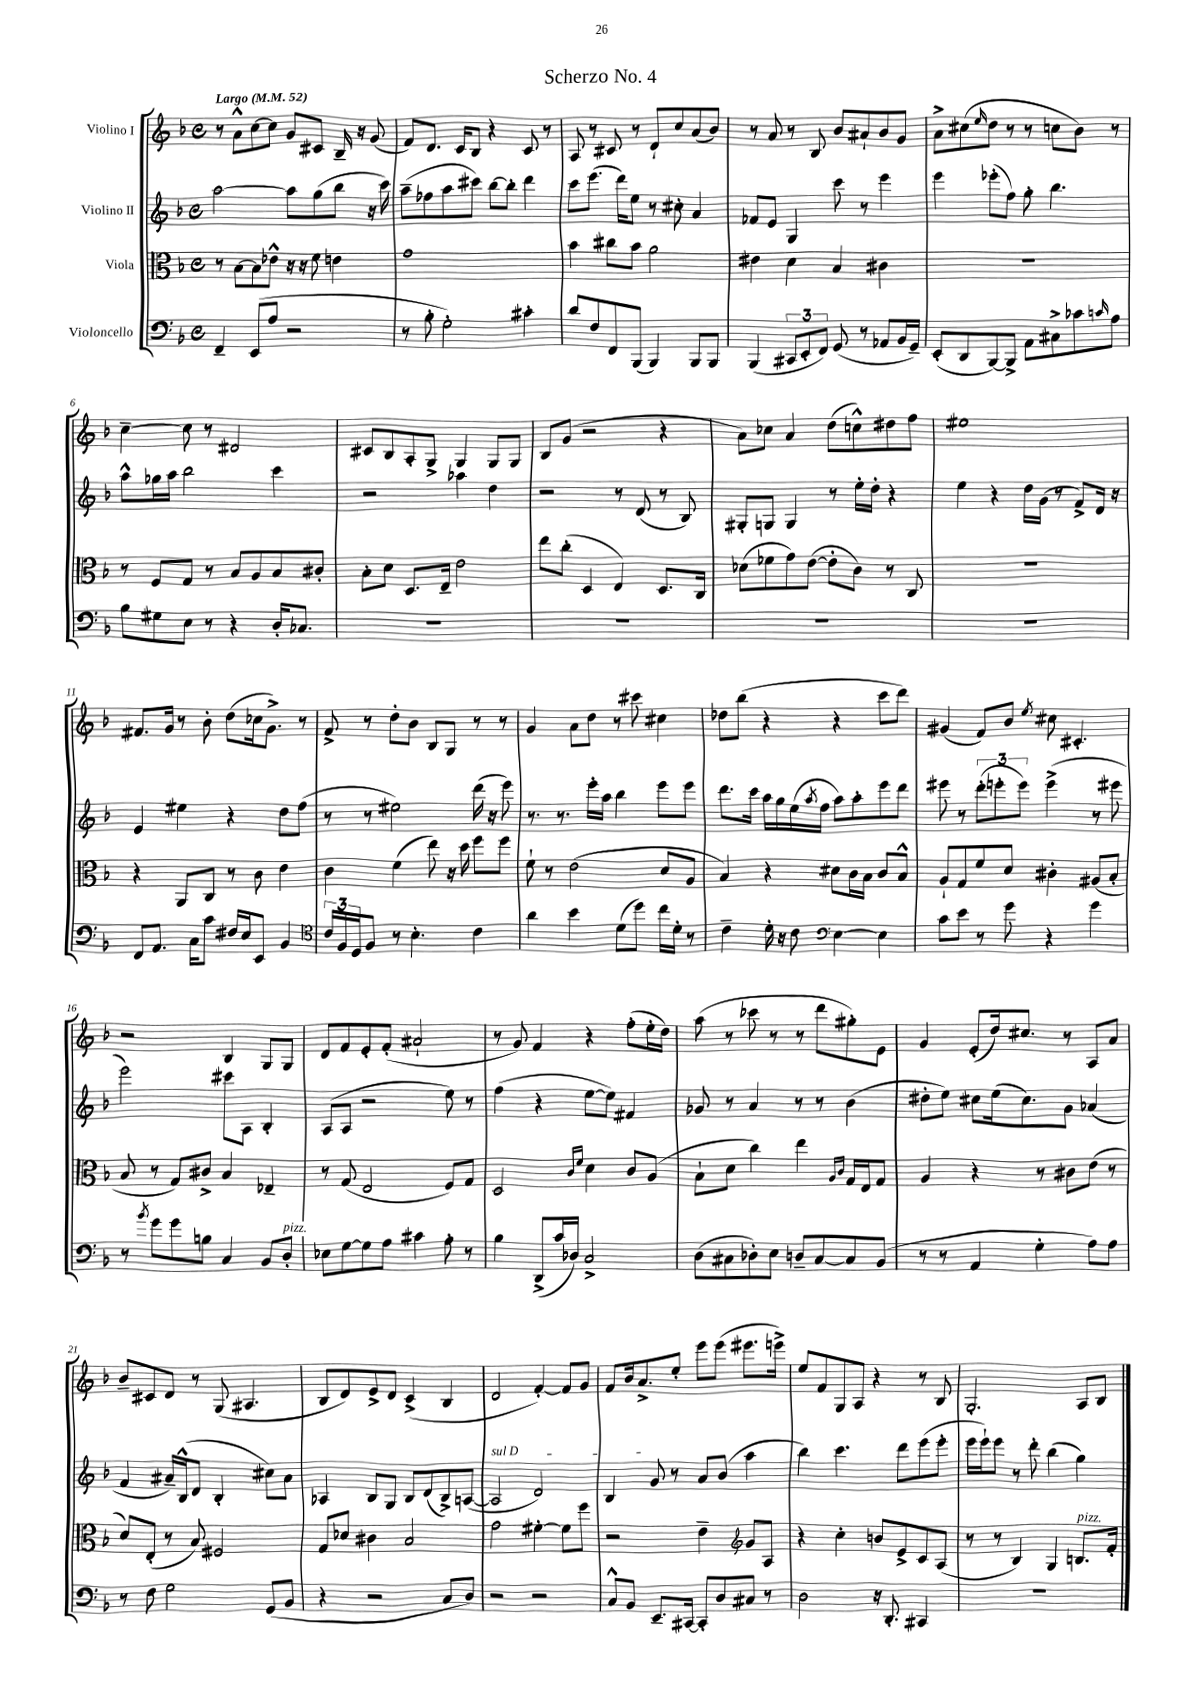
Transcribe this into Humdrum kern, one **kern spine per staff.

**kern	**kern	**kern	**kern
*staff4	*staff3	*staff2	*staff1
*clefF4	*clefC3	*clefG2	*clefG2
*k[b-]	*k[b-]	*k[b-]	*k[b-]
*M4/4	*M4/4	*M4/4	*M4/4
*met(c)	*met(c)	*met(c)	*met(c)
*MM52	*MM52	*MM52	*MM52
4FF~/	8r	[2aa\	8r
.	[8B-\L	.	8a^^\L
(8EE/L	8B-\]	.	[8cc\
8A/J	8e-^^\J	.	8cc\]J
2r	16r	8aa\]L	8g/L
.	16r	.	.
.	8f\	(8gg\	8c#/J
.	4e\	8bb-\J	16B-~/
.	.	.	16r
.	.	16r	(8g/
.	.	16ccc\)	.
=	=	=	=
8r	1g	(8aa~\L	8f/L)
8B-'\	.	8ff-\	8.d/J
2G'\)	.	8aa\	.
.	.	.	16c/LK
.	.	8ccc#\J)	8B-/J
.	.	[8bb-\L	4r
.	.	8bb-'\]J	.
4c#'\	.	4ddd\	8c/
.	.	.	8r
=	=	=	=
8d/L	4b-\	8ccc\L	8A/
8F/	.	(8.eee\J	8r
8FF/	8cc#\L	.	8c#/
.	.	16ddd\LK)	.
(8BBB-/J	8b-\J	8ee\J	8r
4BBB-/)	2a\	8r	8d`/L
.	.	8cc#'\	8cc/
8BBB-/L	.	4a/	(8a/
8BBB-/J	.	.	8b-/J)
=	=	=	=
(4BBB-/	4e#\	8f-/L	8r
.	.	8e/J	8a/
12CC#/L	4d\	4G/	8r
12EE'/	.	.	.
.	.	.	8B-/
12FF/J)	.	.	.
(8GG/	4B-/	8ccc\	8b-/L
8r	.	8r	8a#`/
8AA-/L	4c#\	4eee\	8b-/
16BB-/L	.	.	8g/J
16GG~/JJ)	.	.	.
=	=	=	=
(8EE'/L	1r	4eee\	8a^\L
8DD/	.	.	(8cc#\
.	.	.	16qqee/
[8BBB-/)	.	(8eee-'\L	8dd\J
8BBB-^/]J	.	8ff\J)	8r
8AA\L	.	8gg'\	8r
8C#^\	.	4.bb-\	8cc\L
8c-\	.	.	8b-\J)
16qqc/	.	.	.
8A\J	.	.	8r
=	=	=	=
8B-\L	8r	8aa^^\L	[4cc~\
8G#\	8F/L	16gg-\L	.
.	.	16aa\JJ	.
8E\J	8G/J	2bb-\	8cc\]
8r	8r	.	8r
4r	8B-/L	.	2d#/
.	8A/	.	.
16D'/LK	8B-/	4ccc\	.
8.C-/J	.	.	.
.	8c#'/J	.	.
=	=	=	=
1r	8B-'\L	2r	8c#/L
.	8d\J	.	8B-/
.	8.D/L	.	8A'/
.	.	.	8G^/J
.	16E~/Jk	.	.
.	2e\	4aa-\	4G/
.	.	4dd\	8G/L
.	.	.	8G/J
=	=	=	=
1r	8ee\L	2r	8B-/L
.	(8cc'\J	.	(8g/J
.	4D/	.	2r
.	4E/)	8r	.
.	.	(8d/	.
.	8.D/L	8r	4r
.	.	8B-/)	.
.	16C/Jk	.	.
=	=	=	=
1r	(8d-\L	8G#'/L	8a\L)
.	8f-\	8G/J	8cc-\J
.	8g\)	4G/	4a/
.	([8e\J	.	.
.	8e'\]L	8r	(8dd\L
.	8c\J)	16ee'\LL	8cc^^\)
.	.	16dd'\JJ	.
.	8r	4r	8dd#\
.	8C/	.	8ff\J
=	=	=	=
1r	1r	4ee\	1ee#
.	.	4r	.
.	.	16dd\LL	.
.	.	(16g\JJ	.
.	.	8r	.
.	.	8f^/L)	.
.	.	16d/Jk	.
.	.	16r	.
=	=	=	=
8FF/L	4r	4e/	8.f#/L
8.AA/J	.	.	.
.	.	.	16g/Jk
.	8AA/L	4ee#\	8r
16C\LK	.	.	.
8c\J	8C/J	.	8b-'\
16F#/LL	8r	4r	(8dd\L
16E/J	.	.	.
8EE/J	8c\	.	16cc-\k
.	.	.	8.g^\J)
4BB-/	4e\	8dd\L	.
.	.	(8ff\J	8r
=	=	=	=
*clefC4	*	*	*
24c/LL	4c\	8r	8f^/
24F/	.	.	.
24D/J	.	.	.
8F/J	.	8r	8r
8r	(4f\	2ee#\)	8dd'\L
4.B-'\	.	.	8b-\J
.	8ee\)	.	8B-/L
.	16r	.	8G/J
.	16dd\	.	.
4c\	8ff\L	(16ddd\	8r
.	.	16r	.
.	8ff\J	8eee\)	8r
=	=	=	=
4a\	8f`\	8.r	4g/
.	8r	.	.
.	.	8.r	.
4b-\	(2e\	.	8a\L
.	.	16eee'\LL	8dd\J
.	.	16aa\JJ	.
(8d\L	.	4bb-\	8r
8dd\J)	.	.	8ccc#\
16cc\LL	8d/L	8eee\L	4cc#\
16d'\JJ	.	.	.
8r	8A/J	8eee\J	.
=	=	=	=
4c~\	4B-/)	8.ddd\L	8dd-\L
.	.	.	(8bb-\J
.	.	16ccc\Jk	.
16d'\	4r	16aa\LL	4r
16r	.	16gg\	.
8c\	.	(16ee\	.
.	.	8qaa/	.
.	.	16ff\JJ	.
*clefF4	*	*	*
[4E\	8d#\L	8aa\L)	4r
.	16c\L	8aa'\	.
.	16B-\JJ	.	.
4E\]	8c/L	8eee\	8ccc\L
.	8B-^^/J	8ddd\J	8ddd\J)
=	=	=	=
8c\L	8A`/L	8eee#\	(4g#/
8e\J	8G/	8r	.
8r	8f/	(12ddd'\L	8f/L)
.	.	12eee'\	.
8g\	8d/J	.	8b-/J
.	.	12eee\J)	.
.	.	.	8qee/
4r	4c#'\	(4eee^\	8cc#\
.	.	.	4.c#'/
4g\	(8A#/L	8r	.
.	8B-'/J	8eee#\	.
=	=	=	=
8r	8B-/	2eee\)	2r
8qb-/	.	.	.
8g\L	8r	.	.
8g\	8G/L)	.	.
8B\J	8c#^/J	.	.
4C/	4B-/	8ccc#\L	4B-/
.	.	8A\J	.
8BB-/L	4E-~/	4B-'/	8G/L
8D'/J	.	.	8G/J
=	=	=	=
8E-\L	8r	(8A/L	8d/L
[8G\	(8G/	8A/J	8f/
8G\]	2E/	2r	8e'/
8A\J	.	.	(8f'/J
4c#\	.	.	2a#`/
8A'\	8F/L)	8ee\)	.
8r	8G/J	8r	.
=	=	=	=
4B-\	2D/	(4ff\	8r
.	.	.	8g/)
(8DD^/L	.	4r	4f/
16c/L	.	.	.
16D-/JJ)	.	.	.
.	16qqc/LL	.	.
.	16qqf/JJ	.	.
2C^/	4d\	[8ee\L	4r
.	.	8ee\]J)	.
.	8c/L	4f#/	(8ff'\L
.	(8A/J	.	16ee'\L
.	.	.	16dd\JJ)
=	=	=	=
(8D\L	8B-`\L	8g-/	(8aa\
8C#\	8d\J	8r	8r
8D-'\)	4cc\)	4a/	8ccc-\
8E\J	.	.	8r
8D~/L	4ee\	8r	8r
[8C#/	.	8r	8ddd\L
.	16qqA/LL	.	.
.	16qqc/JJ	.	.
8C#/]	16G/LL	(4b-\	8gg#'\)
.	16E/J	.	.
(8BB-/J	8G/J	.	8e\J
=	=	=	=
8r	4A/	8dd#'\L	4g/
8r	.	8ee\J)	.
4AA/	4r	8cc#\L	(8e'/L
.	.	(16ee\k	16dd/k)
.	.	8.cc#\)	8.cc#/J
4G'\	8r	.	.
.	8c#\L	8g\J	8r
8A\L)	(8e\J	(4a-/	8A/L
8A\J	8r	.	8a/J
=	=	=	=
8r	8d/L)	4f/	8b-~/L
8F\	(8E'/J	.	8c#/
2G\	8r	16a#~/LL)	8d/J
.	.	(16B-^^/J	.
.	8B-/)	8d/J	8r
.	2F#/	4B-'/	(8G/
.	.	.	4.A#/
(8GG/L	.	8cc#\L)	.
8BB-/J	.	8a#\J	.
=	=	=	=
4r	8G/L	4A-/	8B-/L
.	8d-/J	.	8d/)
2r	4c#\	8B-/L	8e^/
.	.	8G/J	8d/J
.	2B-/	8B-/L	(4c^/
.	.	(8d/	.
8C/L	.	8B-^/)	4B-/
8D/J)	.	([8A/J	.
=	=	=	=
2r	2g\	2A/]	2d/
2r	[4f#'\	2d/)	[4f'/)
.	8f#\]L	.	8f/]L
.	8ff\J	.	8g/J
=	=	=	=
8C^^/L	2r	4B-/	8f/L
8BB-/J	.	.	16b-/k
.	.	.	8.a^/
8.EE~/L	.	8g/	.
.	.	8r	8ee'/J
[16CC#/Jk	.	.	.
8CC#'/]L	4e~\	8a/L	8eee\L
8D/	.	(8b-/J	(8eee\J
*	*clefG2	*	*
8C#/J	8g/L	4aa\	8.eee#\L
8r	8A/J	.	.
.	.	.	16eee^\Jk)
=	=	=	=
2D\	4r	4bb-\)	8ee/L
.	.	.	8f/
.	4cc'\	4.ccc\	8G/
.	.	.	8A/J
16r	8b/L	.	4r
8.DD'/	.	.	.
.	8e^/	8ddd\L	.
4CC#/	8c/	(8eee\	8r
.	(8A/J	8eee'\J	8B-/
=	=	=	=
1r	8r	16eee\LL	2.G'/
.	.	16eee`\J)	.
.	8r	8eee\J	.
.	4B-/)	8r	.
.	.	8ddd'\	.
.	4G/	(4bb-\	.
.	8.B/L	4gg\)	8A/L
.	.	.	8B-/J
.	16f'/Jk	.	.
==	==	==	==
*-	*-	*-	*-
